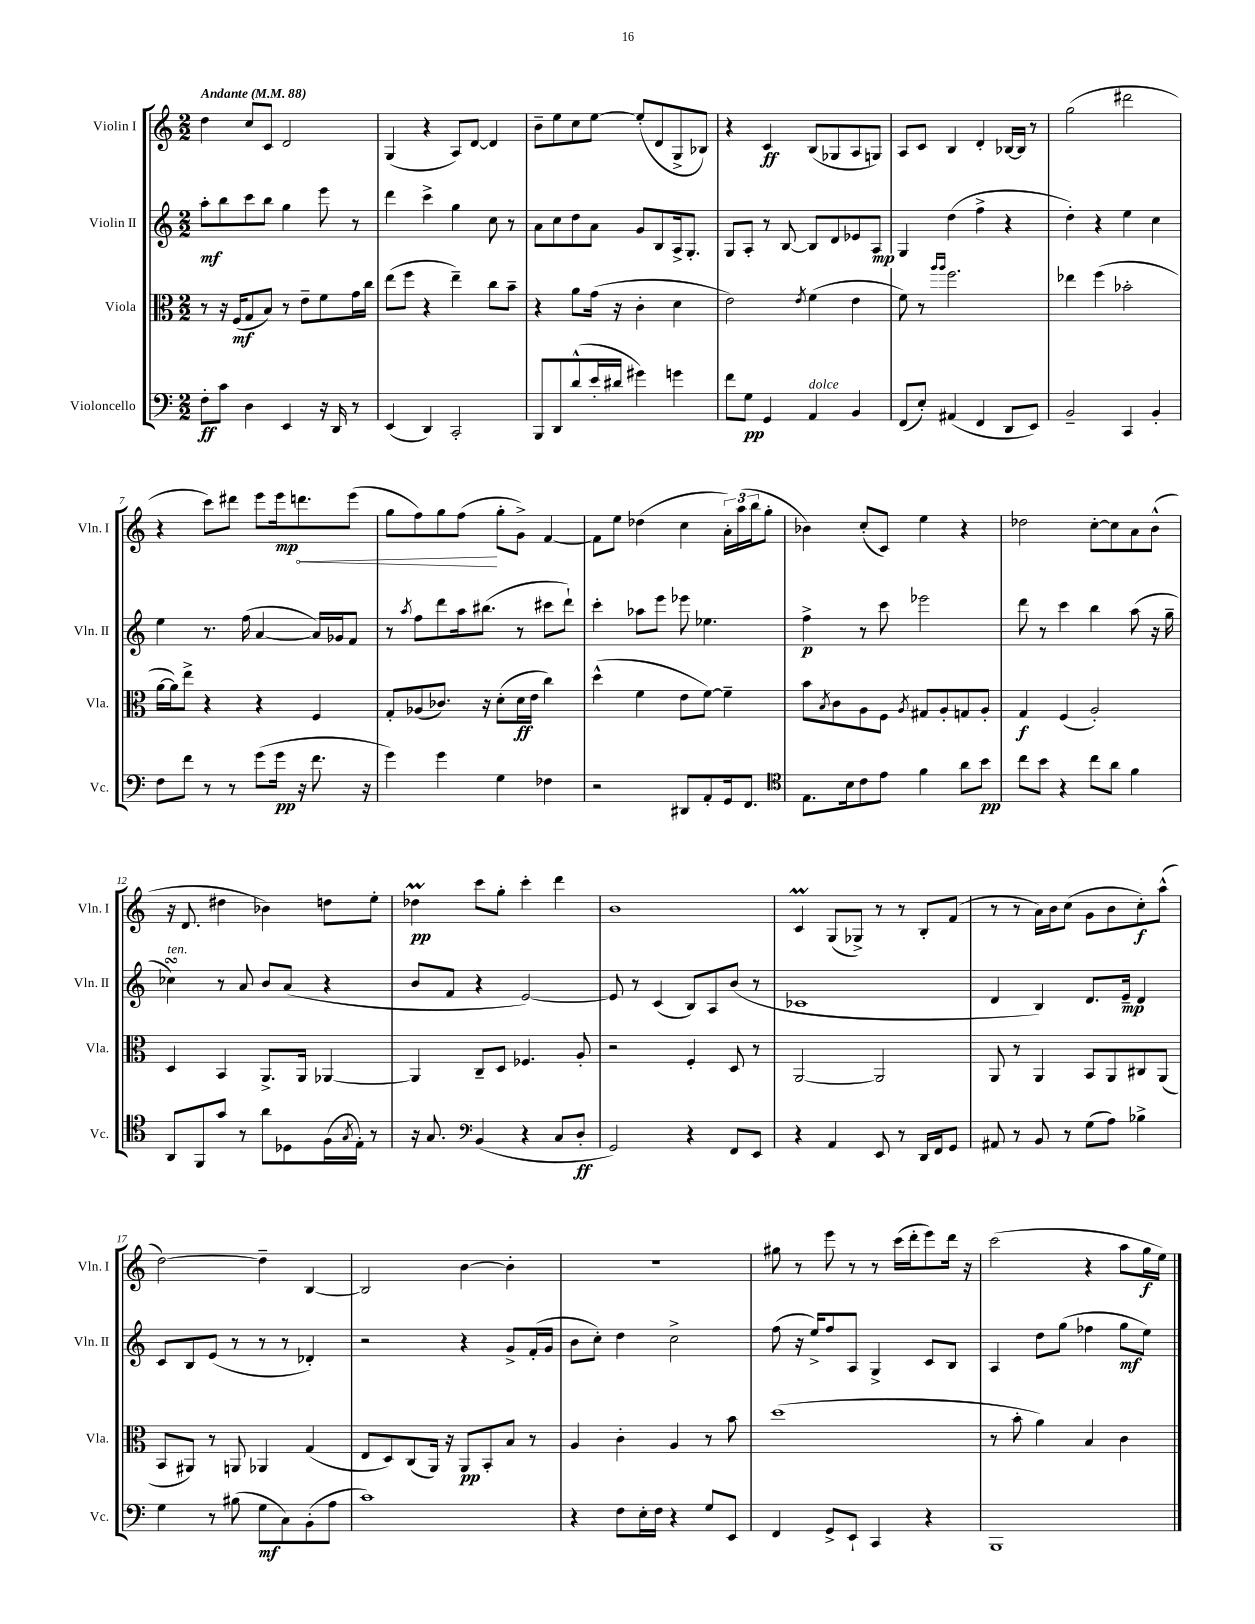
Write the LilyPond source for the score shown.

<<
\new StaffGroup <<
\new Staff = "s0" \with { instrumentName = "Violin I" shortInstrumentName = "Vln. I" } {
    \clef treble \key c \major \numericTimeSignature \time 2/2 \tempo "Andante" 4 = 88
    d''4 c''8 c'8 d'2 |
    g4( r4 a8) d'8~ d'4 |
    b'8-- e''8 c''8 e''8~ e''8-.( d'8 g8-> bes8) |
    r4 c'4\ff b8( ges8 a8 g8) |
    a8 c'8 b4 d'4-. bes16~ bes16 r8 |
    g''2( dis'''2 |
    r4 c'''8) dis'''8 e'''8 e'''16\mp \once \override Hairpin.circled-tip = ##t d'''8.\< e'''8( |
    g''8 f''8) g''8 f''8\!( g''8-. g'8->) f'4~ |
    f'8 e''8 des''4( c''4 \tuplet 3/2 { a'16-.) a''16( b''16 } g''8-. |
    bes'4) c''8-.( c'8) e''4 r4 |
    des''2 c''8~-. c''8 a'8 b'8-^( |
    r16 d'8. dis''4 bes'4) d''8 e''8-. |
    des''4\prall\pp c'''8 g''8-. c'''4-. d'''4 |
    b'1 |
    c'4\prall g8( ges8->) r8 r8 b8-. f'8( |
    r8 r8 a'16) b'16 c''8( g'8 b'8 c''8-.\f) a''8-^( |
    d''2~) d''4-- b4~ |
    b2 b'4~ b'4-. |
    R1 |
    gis''8 r8 e'''8 r8 r8 c'''16( d'''16-. e'''8) d'''16 r16 |
    c'''2( r4 a''8 g''16\f e''16) \bar "|." |
}
\new Staff = "s1" \with { instrumentName = "Violin II" shortInstrumentName = "Vln. II" } {
    \clef treble \key c \major \numericTimeSignature \time 2/2
    a''8-.\mf b''8 c'''8 b''8 g''4 e'''8 r8 |
    d'''4 c'''4-> g''4 c''8 r8 |
    a'8 c''8 d''8 a'8 g'8 b8 a16-> g8.-. |
    g8 a8-. r8 b8~ b8 d'8 ees'8 a8\mp |
    g4 d''4( f''4-> r4 |
    d''4-.) r4 e''4 c''4 |
    e''4 r8. f''16( a'4~ a'16) ges'16 f'8 |
    r8 \acciaccatura { a''8 } f''8 d'''8 a''16 bis''8.( r8 cis'''8 d'''8-!) |
    c'''4-. aes''8 e'''8 ees'''8 ees''4. |
    f''4->\p r8 c'''8 ees'''2 |
    d'''8 r8 c'''4 b''4 a''8( r16 g''16-- |
    ces''4\turn^\markup { \italic "ten." }) r8 a'8 b'8 a'8( r4 |
    b'8 f'8 r4 e'2~) |
    e'8 r8 c'4( b8) a8 b'8( r8 |
    ces'1 |
    d'4 b4) d'8. e'16--\mp d'4 |
    c'8 b8 e'8( r8 r8 r8 des'4-.) |
    r2 r4 g'8-> f'16-.( g'16 |
    b'8 c''8-.) d''4 c''2-> |
    f''8( r16 e''16->) f''8 a8 g4-> c'8 b8 |
    a4 d''8 g''8( fes''4 g''8\mf e''8) \bar "|." |
}
\new Staff = "s2" \with { instrumentName = "Viola" shortInstrumentName = "Vla." } {
    \clef alto \key c \major \numericTimeSignature \time 2/2
    r8 r16 f16\mf( g8 b8) r8 e'8-- f'8 g'16 c''16 |
    e''8( f''8 r4 e''4--) c''8 b'8-- |
    r4 a'8 g'16( r16 c'4-. d'4 |
    e'2) \acciaccatura { e'8 } f'4( e'4 |
    f'8) r8 \grace { a''16 a''16 } f''2. |
    ees''4 f''4( bes'2-. |
    a'16~ a'16) e''8-> r4 r4 f4 |
    g8-. aes8( ces'8.) r16 d'8-.( d'16\ff e'16 c''4) |
    d''4-^( f'4 e'8 f'8~) f'4-- |
    b'8 \acciaccatura { b8 } c'8 a8 f8 \acciaccatura { a8 } gis8 a8-. g8 a8-. |
    g4\f f4( a2-.) |
    d4 b,4 a,8.-> a,16 aes,4~ |
    aes,4 c8-- d8 fes4. a8-. |
    r2 f4-. d8 r8 |
    a,2~ a,2 |
    a,8 r8 a,4 b,8 a,8 cis8 a,8( |
    b,8 ais,8) r8 a,8 aes,4 g4( |
    e8 d8) c8( a,16) r16 a,8\pp b,8-. b8 r8 |
    a4 c'4-. a4 r8 b'8 |
    d''1( |
    r8 b'8-. a'4) b4 c'4 \bar "|." |
}
\new Staff = "s3" \with { instrumentName = "Violoncello" shortInstrumentName = "Vc." } {
    \clef bass \key c \major \numericTimeSignature \time 2/2
    f8-.\ff c'8 d4 e,4 r16 d,16 r8 |
    e,4( d,4) c,2-. |
    b,,8 d,8 d'8-^( e'16-. dis'16 gis'4) g'4 |
    f'8 g8\pp g,4 a,4^\markup { \italic "dolce" } b,4 |
    f,8( e8-.) ais,4( f,4 d,8 e,8) |
    b,2-- c,4 b,4-. |
    f8 f'8 r8 r8 g'8( g'16\pp r16 f'8. r16 |
    g'4) g'4 g4 fes4 |
    r2 dis,8 a,8-. g,16 f,8. |
    \clef tenor e8. b16 c'8 e'8 f'4 a'8 b'8\pp |
    c''8 b'8 r4 c''8 a'8 f'4 |
    a,8 f,8 g'8 r8 a'8 des8 f16( \acciaccatura { g8 } e16-.) r8 |
    r16 g8. \clef bass b,4( r4 c8 d8-.\ff |
    g,2) r4 f,8 e,8 |
    r4 a,4 e,8 r8 d,16 f,16 g,8 |
    ais,8 r8 b,8 r8 g8( a8) bes4-> |
    g4 r8 bis8( g8\mf c8) b,8-.( a8 |
    c'1) |
    r4 f8 e16-. f16 r4 g8 e,8 |
    f,4 g,8-> e,8-! c,4 r4 |
    b,,1 \bar "|." |
}
>>
>>
